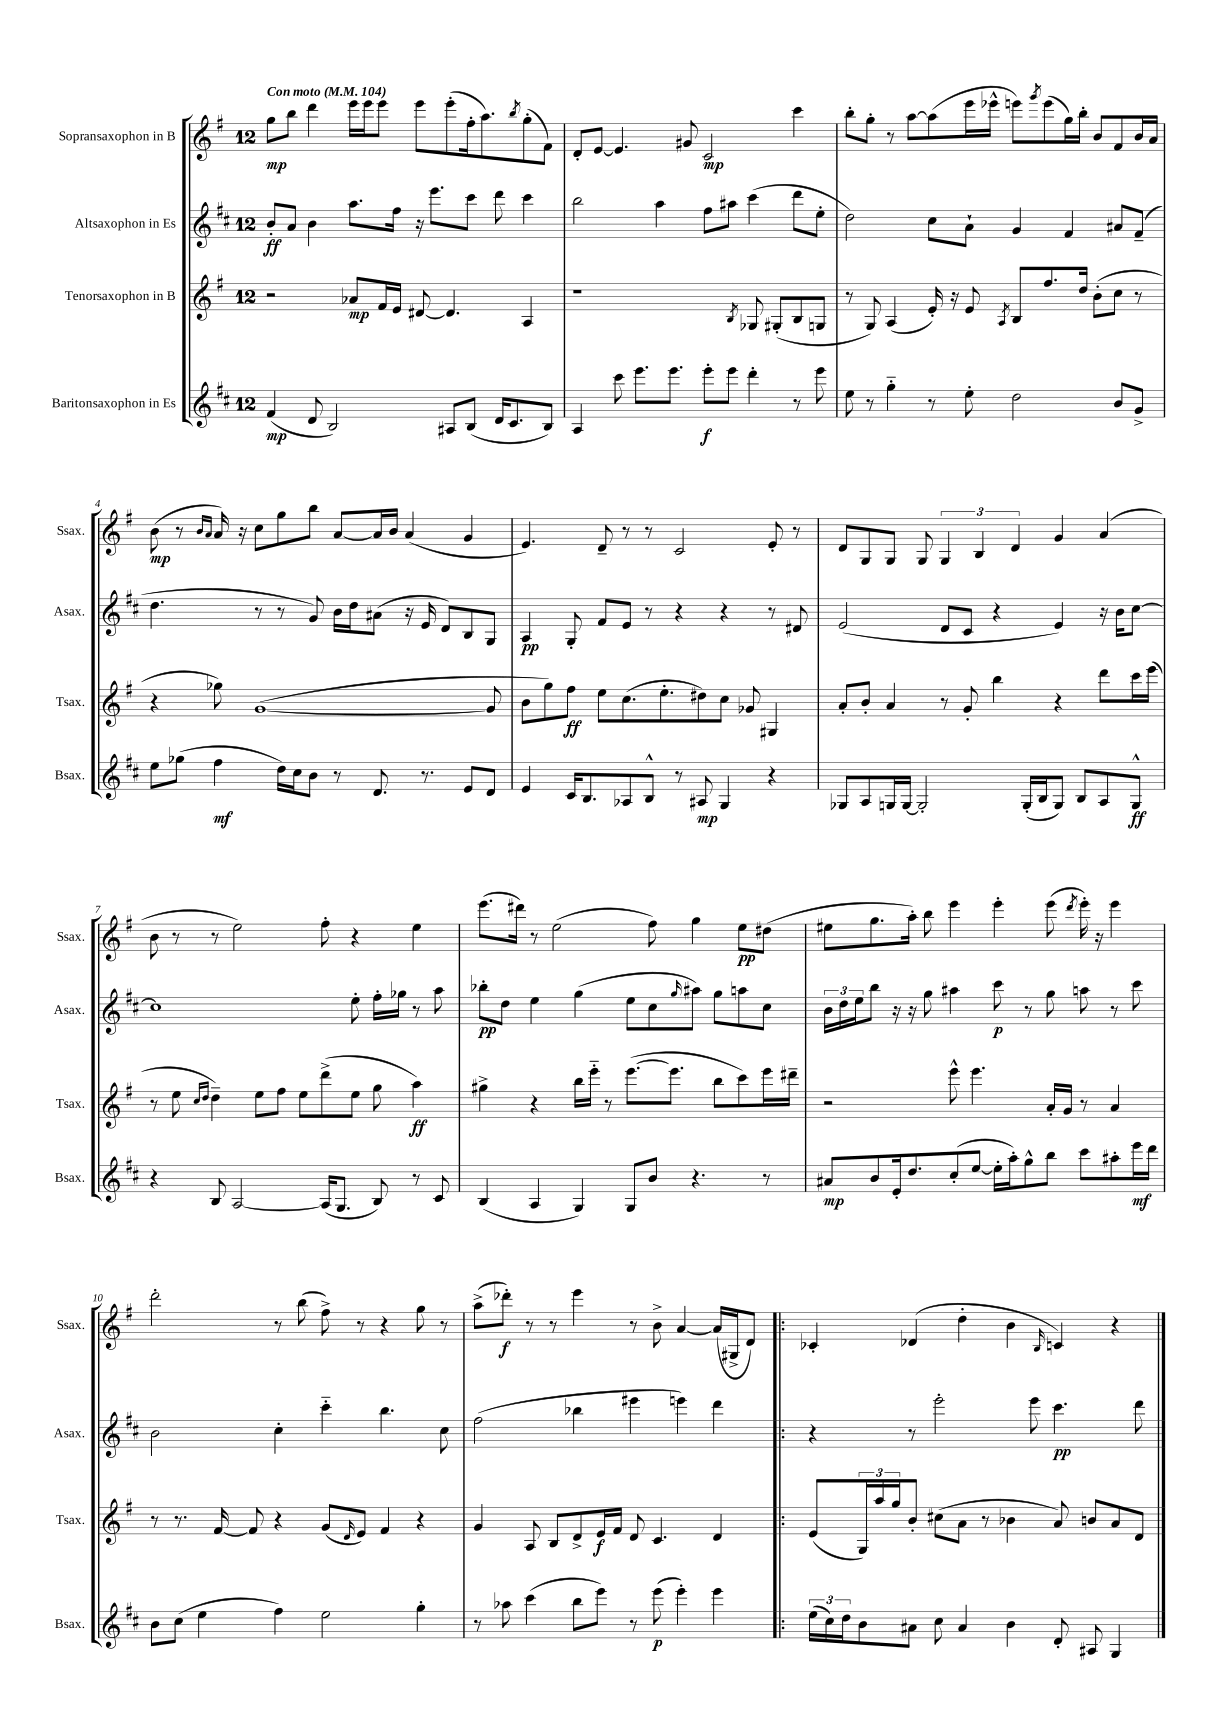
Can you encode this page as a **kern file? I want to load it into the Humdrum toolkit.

**kern	**dynam	**kern	**dynam	**kern	**dynam	**kern	**dynam
*part4	*part4	*part3	*part3	*part2	*part2	*part1	*part1
*staff4	*staff4	*staff3	*staff3	*staff2	*staff2	*staff1	*staff1
*I"Baritonsaxophon in Es	*	*I"Tenorsaxophon in B	*	*I"Altsaxophon in Es	*	*I"Sopransaxophon in B	*
*I'Bsax.	*	*I'Tsax.	*	*I'Asax.	*	*I'Ssax.	*
*clefG2	*	*clefG2	*	*clefG2	*	*clefG2	*
*k[f#c#]	*	*k[f#]	*	*k[f#c#]	*	*k[f#]	*
*M12/8	*	*M12/8	*	*M12/8	*	*M12/8	*
*MM104	*	*MM104	*	*MM104	*	*MM104	*
=1	=1	=1	=1	=1	=1	=1	=1
!	!	!	!	!	!	!LO:TX:a:B:t=Con moto	!
(4f#/	mp	2r	.	8b'/L	ff	8gg\L	mp
.	.	.	.	8a/J	.	8bb\J	.
8d/	.	.	.	4b\	.	4ddd\	.
2B/)	.	.	.	.	.	.	.
.	.	8a-X/L	mp	8.aa\L	.	16eee\LL	.
.	.	.	.	.	.	16eee\J	.
.	.	16f#/L	.	.	.	8eee\J	.
.	.	16e/JJ	.	16ff#\Jk	.	.	.
.	.	[8d#X/	.	16r	.	8eee\L	.
.	.	.	.	8.eee\L	.	.	.
8A#X/L	.	4.d#/]	.	.	.	(8eee'\	.
(8B/J	.	.	.	8ccc#\J	.	16ff#'\k	.
.	.	.	.	.	.	8.aa\)	.
16d/KL	.	.	.	8ddd\	.	.	.
8.c#/	.	.	.	.	.	.	.
.	.	.	.	.	.	8qbb/	.
.	.	4A/	.	4ccc#\	.	(8gg'\	.
8B/J)	.	.	.	.	.	8f#\J)	.
=2	=2	=2	=2	=2	=2	=2	=2
4A/	.	1r	.	2bb\	.	8d'/L	.
.	.	.	.	.	.	[8e/J	.
8ccc#\	.	.	.	.	.	4.e/]	.
8.eee\L	.	.	.	.	.	.	.
.	.	.	.	4aa\	.	.	.
8.eee\J	.	.	.	.	.	.	.
.	.	.	.	.	.	8g#X/	.
8eee'\L	f	.	.	8ff#\L	.	2c/	mp
8eee\J	.	.	.	8aa#X\J	.	.	.
.	.	8qB/	.	.	.	.	.
4ddd'\	.	8G-X/	.	(4ccc#\	.	.	.
.	.	(8G#X'/L	.	.	.	.	.
8r	.	8B/	.	8ddd\L	.	4ccc\	.
8eee\	.	8Gn/J	.	8ee'\J	.	.	.
=3	=3	=3	=3	=3	=3	=3	=3
8ee\	.	8r	.	2dd\)	.	8bb'\L	.
8r	.	8G/)	.	.	.	8gg'\J	.
4gg\	.	(4A/	.	.	.	8r	.
.	.	.	.	.	.	[8aa\L	.
8r	.	16e'/)	.	8cc#\L	.	(8aa\]	.
.	.	16r	.	.	.	.	.
8ee'\	.	8e/	.	8a`\J	.	16eee\L	.
.	.	.	.	.	.	16eee-X^^\JJ	.
.	.	8qA/	.	.	.	.	.
2dd\	.	8B/L	.	4g/	.	8eeen\L)	.
.	.	.	.	.	.	8qggg/	.
.	.	8.ff#/	.	.	.	(8eee\	.
.	.	.	.	4f#/	.	16gg\L)	.
.	.	16dd/Jk	.	.	.	16bb'\JJ	.
.	.	(8b'\L	.	.	.	8b/L	.
8b/L	.	8cc\J	.	8a#X/L	.	8f#/	.
8g^/J	.	8r	.	(8f#~/J	.	16b/L	.
.	.	.	.	.	.	16a/JJ	.
!!LO:LB:g=z
=4	=4	=4	=4	=4	=4	=4	=4
8ee\L	.	4r	.	4.dd\	.	(8b\	mp
(8gg-X\J	.	.	.	.	.	8r	.
.	.	.	.	.	.	16qqb/LL	.
.	.	.	.	.	.	16qqa/JJ	.
4ff#\	mf	8gg-X\)	.	.	.	16a/)	.
.	.	.	.	.	.	16r	.
.	.	([1g	.	8r	.	8cc\L	.
16dd\LL)	.	.	.	8r	.	8gg\	.
16cc#\J	.	.	.	.	.	.	.
8b\J	.	.	.	8g/)	.	8bb\J	.
8r	.	.	.	16b\LL	.	[8a/L	.
.	.	.	.	16dd\J	.	.	.
8.d/	.	.	.	(8a#X\J	.	16a/L]	.
.	.	.	.	.	.	16b/JJ	.
.	.	.	.	16r	.	(4a/	.
8.r	.	.	.	16e/	.	.	.
.	.	.	.	8d/L)	.	.	.
8e/L	.	.	.	8B/	.	4g/	.
8d/J	.	8g/]	.	8G/J	.	.	.
=5	=5	=5	=5	=5	=5	=5	=5
4e/	.	8b\L	.	4A/	pp	4.e/)	.
.	.	8gg\)	.	.	.	.	.
16c#/KL	.	8ff#\J	ff	8G'/	.	.	.
8.B/	.	.	.	.	.	.	.
.	.	8ee\L	.	8f#/L	.	8d~/	.
8A-X/	.	(8.cc\	.	8e/J	.	8r	.
8B^^/J	.	.	.	8r	.	8r	.
.	.	8.ee'\	.	.	.	.	.
8r	.	.	.	4r	.	2c/	.
8A#X/	mp	8dd#X\)	.	.	.	.	.
4G/	.	8cc\J	.	4r	.	.	.
.	.	8g-X/	.	.	.	.	.
4r	.	4G#X/	.	8r	.	8e'/	.
.	.	.	.	8d#X/	.	8r	.
=6	=6	=6	=6	=6	=6	=6	=6
8G-X/L	.	8a'/L	.	(2e/	.	8d/L	.
8A/	.	8b'/J	.	.	.	8G/	.
16Gn/L	.	4a/	.	.	.	8G/J	.
[16G/JJ	.	.	.	.	.	.	.
2G'/]	.	.	.	.	.	8G/	.
.	.	8r	.	8d/L	.	6G/	.
.	.	8g'/	.	8c#/J	.	.	.
.	.	.	.	.	.	6B/	.
.	.	4bb\	.	4r	.	.	.
.	.	.	.	.	.	6d/	.
(16G'/LL	.	.	.	.	.	.	.
16B/J	.	.	.	.	.	.	.
8G/J)	.	4r	.	4e/)	.	4g/	.
8B/L	.	.	.	.	.	.	.
8A/	.	8ddd\L	.	16r	.	(4a/	.
.	.	.	.	16b\KL	.	.	.
8G^^/J	ff	16ccc\L	.	[8cc#\J	.	.	.
.	.	(16eee\JJ	.	.	.	.	.
!!LO:LB:g=z
=7	=7	=7	=7	=7	=7	=7	=7
4r	.	8r	.	1cc#]	.	8b\	.
.	.	8ee\	.	.	.	8r	.
.	.	16qqcc/LL	.	.	.	.	.
.	.	16qqdd/JJ	.	.	.	.	.
8B/	.	4dd~\)	.	.	.	8r	.
[2A/	.	.	.	.	.	2ee\)	.
.	.	8ee\L	.	.	.	.	.
.	.	8ff#\J	.	.	.	.	.
.	.	8ee\L	.	.	.	.	.
(16A/KL]	.	(8ddd^\	.	.	.	8ff#'\	.
8.G/J	.	.	.	.	.	.	.
.	.	8ee\J	.	8ee'\	.	4r	.
8B/)	.	8gg\	.	16ff#'\LL	.	.	.
.	.	.	.	16gg-X\JJ	.	.	.
8r	.	4aa\)	ff	8r	.	4ee\	.
8c#/	.	.	.	8aa\	.	.	.
=8	=8	=8	=8	=8	=8	=8	=8
(4B/	.	4gg#X^\	.	8bb-X'\L	pp	(8.eee\L	.
.	.	.	.	8dd\J	.	.	.
.	.	.	.	.	.	16ddd#X\Jk)	.
4A/	.	4r	.	4ee\	.	8r	.
.	.	.	.	.	.	(2ee\	.
4G/)	.	16bb\LL	.	(4gg\	.	.	.
.	.	16eee\JJ	.	.	.	.	.
.	.	8r	.	.	.	.	.
8G/L	.	([8.eee\L	.	8ee\L	.	.	.
8b/J	.	.	.	8cc#\	.	8ff#\)	.
.	.	8.eee\J]	.	.	.	.	.
.	.	.	.	16qqgg/	.	.	.
4.r	.	.	.	8aa#X\J)	.	4gg\	.
.	.	8bb\L	.	8gg\L	.	.	.
.	.	8ccc\)	.	8aan\	.	8ee\L	pp
8r	.	16eee\L	.	8cc#\J	.	(8dd#X\J	.
.	.	16ddd#X~\JJ	.	.	.	.	.
=9	=9	=9	=9	=9	=9	=9	=9
8a#X/L	mp	2r	.	24b\LL	.	8ee#X\L	.
.	.	.	.	24dd\	.	.	.
.	.	.	.	24ee\J	.	.	.
8b/	.	.	.	8bb\J	.	8.gg\	.
16e'/k	.	.	.	16r	.	.	.
8.dd/	.	.	.	16r	.	16aa'\Jk)	.
.	.	.	.	8gg\	.	8bb\	.
(8cc#'/	.	8eee^^\	.	4aa#X\	.	4eee\	.
[8ee/J	.	4.eee\	.	.	.	.	.
16ee'\LL]	.	.	.	8ccc#\	p	4eee'\	.
16aa'\J)	.	.	.	.	.	.	.
8gg^^\	.	.	.	8r	.	.	.
8bb\J	.	16a'/LL	.	8gg\	.	(8eee\	.
.	.	16g/JJ	.	.	.	.	.
.	.	.	.	.	.	8qddd/	.
8ccc#\L	.	8r	.	8aan\	.	16eee'\)	.
.	.	.	.	.	.	16r	.
8aa#X'\	.	4a/	.	8r	.	4eee\	.
16eee\L	mf	.	.	8ccc#\	.	.	.
16ddd\JJ	.	.	.	.	.	.	.
!!LO:LB:g=z
=10	=10	=10	=10	=10	=10	=10	=10
8b\L	.	8r	.	2b\	.	2ddd'\	.
(8cc#\J	.	8.r	.	.	.	.	.
4ee\	.	.	.	.	.	.	.
.	.	[16f#/	.	.	.	.	.
.	.	8f#/]	.	.	.	.	.
4ff#\)	.	4r	.	4cc#'\	.	8r	.
.	.	.	.	.	.	(8bb\	.
2ee\	.	(8g/L	.	4ccc#\	.	8ff#^\)	.
.	.	16qqd/	.	.	.	.	.
.	.	8e/J)	.	.	.	8r	.
.	.	4f#/	.	4.bb\	.	4r	.
4gg'\	.	4r	.	.	.	8gg\	.
.	.	.	.	8cc#\	.	8r	.
=11	=11	=11	=11	=11	=11	=11	=11
8r	.	4g/	.	(2ff#\	.	(8aa^\L	.
8aa-X\	.	.	.	.	.	8ddd-X'\J)	f
(4ccc#\	.	8A/	.	.	.	8r	.
.	.	8B/L	.	.	.	8r	.
8bb\L	.	8d^/	.	4bb-X\	.	4eee\	.
8eee\J)	.	16e/L	f	.	.	.	.
.	.	16f#/JJ	.	.	.	.	.
8r	.	8d/	.	4eee#X\	.	8r	.
(8eee\	p	4.c/	.	.	.	8b^\	.
4eee'\)	.	.	.	4eeen\)	.	[4a/	.
4eee\	.	4d/	.	4ddd\	.	(16a/LL]	.
.	.	.	.	.	.	16G#X^/J	.
.	.	.	.	.	.	8d/J)	.
=12!|:	=12!|:	=12!|:	=12!|:	=12!|:	=12!|:	=12!|:	=12!|:
(24ee\LL	.	(8e/L	.	4r	.	4c-X'/	.
24cc#\)	.	.	.	.	.	.	.
24dd\J	.	.	.	.	.	.	.
8b\	.	24G/L)	.	.	.	.	.
.	.	24aa/	.	.	.	.	.
.	.	24gg/J	.	.	.	.	.
8a#X\J	.	8b'/J	.	8r	.	(4d-X/	.
8cc#\	.	(8cc#X\L	.	2eee'\	.	.	.
4a#/	.	8a\J	.	.	.	4dd'\	.
.	.	8r	.	.	.	.	.
4b\	.	4b-X\	.	.	.	4b\	.
.	.	.	.	8eee\	.	.	.
.	.	.	.	.	.	16qqB/	.
8d'/	.	8a/)	.	4.ccc#\	pp	4cn/)	.
8A#X/	.	8bn/L	.	.	.	.	.
4G/	.	8a/	.	.	.	4r	.
.	.	8d/J	.	8ddd\	.	.	.
==	==	==	==	==	==	==	==
*-	*-	*-	*-	*-	*-	*-	*-
